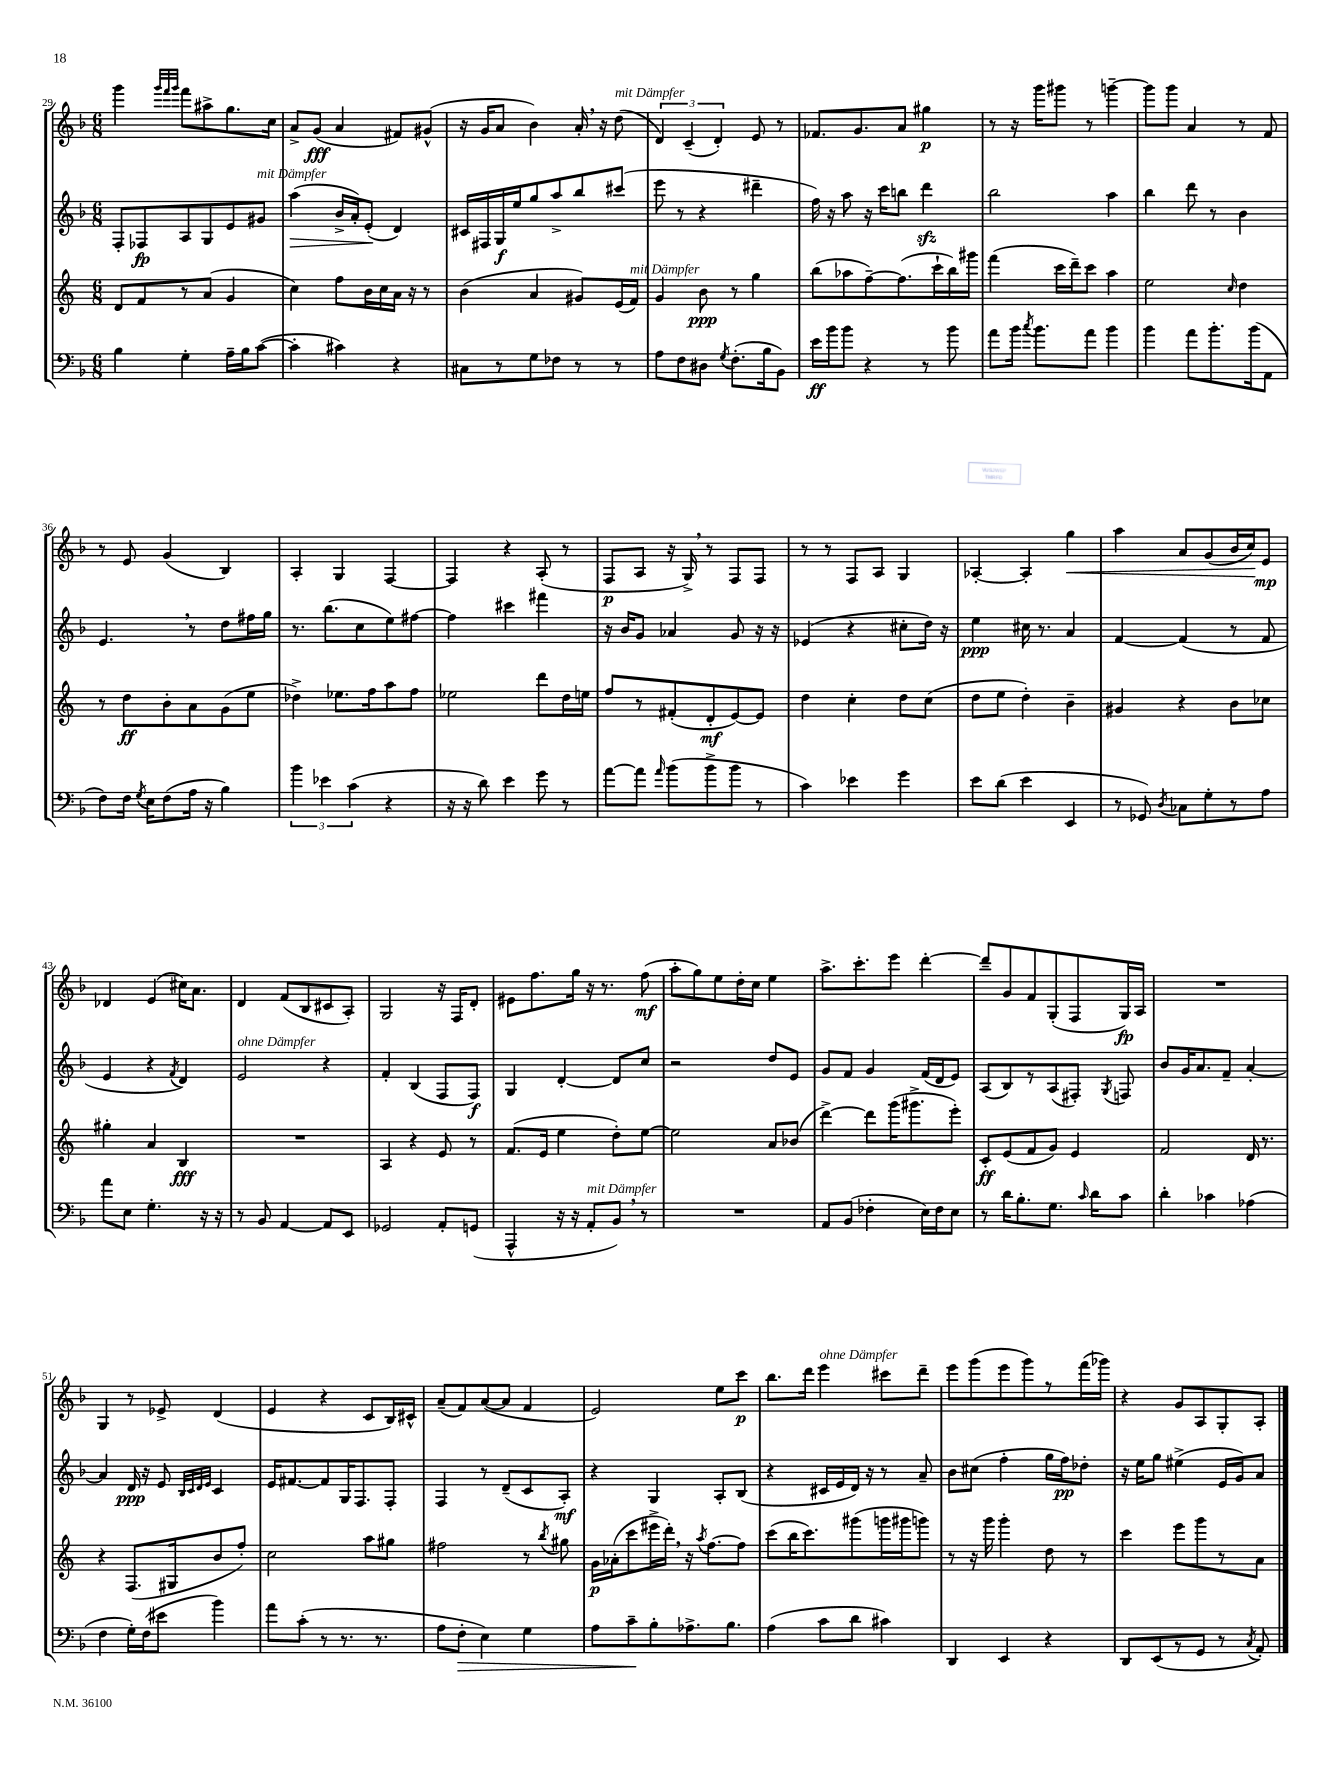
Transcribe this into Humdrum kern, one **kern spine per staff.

**kern	**kern	**kern	**kern
*staff4	*staff3	*staff2	*staff1
*clefF4	*clefG2	*clefG2	*clefG2
*k[b-]	*k[]	*k[b-]	*k[b-]
*M6/8	*M6/8	*M6/8	*M6/8
4B-	8d	8F'	4ggg
.	8f	8F-	.
.	.	.	32qqggg
.	.	.	32qqfff
.	.	.	32qqggg
4G'	8r	8A	8fff
.	(8a	8G	8aa#^
16A~	4g	8e	8.gg
16B-	.	.	.
([8c	.	8g#	.
.	.	.	16cc
=	=	=	=
4c']	4cc)	(4aa	8a^
.	.	.	(8g
4c#)	8ff	16b-^	4a
.	.	16a')	.
.	16b	(8e'	.
.	16cc	.	.
4r	16a	4d)	8f#)
.	16r	.	.
.	8r	.	(8g#^^
=	=	=	=
8C#	(4b	16c#	16r
.	.	16F#	16g
8r	.	16G	8a
.	.	16ee	.
8G	4a	8gg	4b-)
8F-	.	8aa^	.
8r	8g#)	8bb-	16a'
.	.	.	16r
8r	(16e	(8ccc#	(8dd
.	16f)	.	.
=	=	=	=
8A	4g	8eee	6d)
8F	.	8r	.
.	.	.	(6c~
8D#	8b	4r	.
.	.	.	6d')
8qG	.	.	.
(8.F'	8r	.	.
.	4gg	4ddd#~	8e
16B-	.	.	.
8BB-)	.	.	8r
=	=	=	=
16e	(8bb	16ff)	8.f-
16b-	.	16r	.
8b-	8aa-	8aa	.
.	.	.	8.g
4r	[8ff~)	16r	.
.	.	16ccc	.
.	(8.ff]	8bb	8a
8r	.	4ddd	4gg#
.	16ccc`	.	.
8b-	16bb)	.	.
.	16ggg#	.	.
=	=	=	=
8a	(4fff	2bb-	8r
16b-	.	.	16r
8qcc	.	.	.
8.b-	.	.	16ggg
.	16ccc	.	8ggg#
.	16ddd~)	.	.
8a	8ccc	.	8r
4b-	4aa	4aa	[4ggg~
=	=	=	=
4b-	2ee	4bb-	8ggg]
.	.	.	8ggg
8a	.	8ddd	4a
8.b-'	.	8r	.
.	16qqcc	.	.
.	4dd	4b-	8r
(16b-	.	.	.
8AA	.	.	8f
=	=	=	=
8F)	8r	4.e	8r
16F	8dd	.	8e
8qG	.	.	.
16E	.	.	.
(8F	8b'	.	(4g
16A	8a	8r	.
16r	.	.	.
4B-)	(8g	8dd	4B-)
.	8ee	16ff#	.
.	.	16gg	.
=	=	=	=
6b-	4dd-^)	8.r	4A'
6e-	.	.	.
.	.	(8.bb-	.
.	8.ee-	.	4G
(6c	.	.	.
.	.	8cc	.
.	16ff	.	.
4r	8aa	8ee)	[4F
.	8ff	[8ff#	.
=	=	=	=
16r	2ee-	4ff#]	4F]
16r	.	.	.
8d)	.	.	.
4e	.	4ccc#	4r
8g	8ddd	4fff#	(8A'
8r	16dd	.	8r
.	16ee	.	.
=	=	=	=
[8a	8ff	16r	8F
.	.	16b-	.
8a]	8r	8g	8A
16qqa	.	.	.
(8b-	(8f#'	4a-	16r
.	.	.	16G^)
8b-^	8d'	.	8r
8b-	[8e)	8g	8F
8r	8e]	16r	8F
.	.	16r	.
=	=	=	=
4c)	4dd	(4e-	8r
.	.	.	8r
4e-	4cc'	4r	8F
.	.	.	8A
4g	8dd	8cc#'	4G
.	(8cc	16dd)	.
.	.	16r	.
=	=	=	=
8e	8dd	4ee	[4A-'
(8d	8ee	.	.
4e	4dd')	16cc#	4A-']
.	.	8.r	.
4EE	4b~	4a	4gg
=	=	=	=
8r	4g#	[4f	4aa
8GG-)	.	.	.
8qD	.	.	.
8C-	4r	(4f]	8a
8G'	.	.	(8g
8r	8b	8r	16b-
.	.	.	16cc)
8A	8cc-	8f	8e
=	=	=	=
8a	4gg#'	4e	4d-
8E	.	.	.
4.G'	4a	4r	(4e
.	.	8qf	.
.	4B	4d)	16cc#)
.	.	.	8.a
16r	.	.	.
16r	.	.	.
=	=	=	=
8r	2.r	2e	4d
8BB-	.	.	.
[4AA	.	.	(8f
.	.	.	8B-
8AA]	.	4r	8c#
8EE	.	.	8A')
=	=	=	=
2GG-	4A	4f'	2G
.	4r	(4B-	.
8AA'	8e	8F	16r
.	.	.	16F
(8GG	8r	8F)	8d'
=	=	=	=
4AAA^^	(8.f	4G	8e#
.	.	.	8.ff
.	16e	.	.
16r	4ee	[4d'	.
16r	.	.	16gg
8AA'	.	.	16r
.	.	.	8.r
8BB-)	8dd')	8d]	.
8r	[8ee	8cc	(8ff
=	=	=	=
2.r	2ee]	2r	8aa'
.	.	.	8gg)
.	.	.	8ee
.	.	.	16dd'
.	.	.	16cc
.	8a	8dd	4ee
.	(8b-	8e	.
=	=	=	=
8AA	[4ddd^)	8g	8.aa^
(8BB-	.	8f	.
.	.	.	8.ccc'
4F-'	8ddd]	4g	.
.	(16ggg	.	8eee
.	8.ggg#^	.	.
16E)	.	(16f	[4ddd'
16F-	.	16d	.
8E	8eee')	8e)	.
=	=	=	=
8r	8c'	(8A	8ddd~]
16d	(8e	8B-)	8g
8.B-'	.	.	.
.	8f	8r	8f
8.G	8g)	(8A	(8G'
.	4e	8F#')	8F
16qqc	.	.	.
16d	.	.	.
.	.	8qG	.
8c	.	8F	16G)
.	.	.	16A
=	=	=	=
4d'	2f	8b-	2.r
.	.	16g	.
.	.	8.a	.
4c-	.	.	.
.	.	8f~	.
(4A-	16d	[4a'	.
.	8.r	.	.
=	=	=	=
4F	4r	4a]	4G
16G')	(8.F	16d	8r
(16F	.	16r	.
8e#	.	8e	8e-^
.	16G#	.	.
.	.	32qqB-	.
.	.	32qqc	.
.	.	32qqd	.
.	.	32qqe	.
4b-)	8b	4c	(4d
.	8ff')	.	.
=	=	=	=
8a	2cc	16e	4e
.	.	[8.f#	.
(8c'	.	.	.
8r	.	8f#]	4r
8.r	.	16G	.
.	.	8.F	.
.	8aa	.	8c
8.r	.	.	.
.	8gg#	8F'	16B-)
.	.	.	16c#^^
=	=	=	=
8A	2ff#	4F	(8a~
8F'	.	.	8f)
4E)	.	8r	([8a
.	.	(8d~	8a]
4G	8r	8c	4f
.	8qbb	.	.
.	8gg#	8A')	.
=	=	=	=
8A	16g	4r	2e)
.	(16a-'	.	.
8c~	8ccc	.	.
8B-'	16eee#^	4G	.
.	16ddd')	.	.
8.A-^	16r	.	.
.	8qaa	.	.
.	[8.ff	.	.
.	.	8A'	8ee
8.B-	.	.	.
.	8ff]	(8B-	8ccc
=	=	=	=
(4A	(8ccc	4r	8.bb-
.	16bb	.	.
.	8.ccc)	.	16ddd
8c	.	16c#	4eee
.	.	16e	.
8d	(8ggg#	16d)	.
.	.	16r	.
4c#)	16ggg	8r	8ccc#
.	16ggg#	.	.
.	8ggg)	8a~	8ddd~
=	=	=	=
4DD	8r	8b-	8eee
.	16r	(8cc#	(8ggg
.	16ggg	.	.
4EE	4ggg'	4ff'	8eee
.	.	.	8ggg)
4r	8dd	16gg	8r
.	.	16ff)	.
.	8r	8dd-'	(16fff
.	.	.	16ggg-)
=	=	=	=
8DD	4ccc	16r	4r
.	.	16ee	.
(8EE	.	8gg	.
8r	8eee	(4ee#^	8g
8GG	8ggg	.	8A
8r	8r	16e	8G'
.	.	16g)	.
8qC	.	.	.
8AA')	8a	8a	8A'
==	==	==	==
*-	*-	*-	*-
